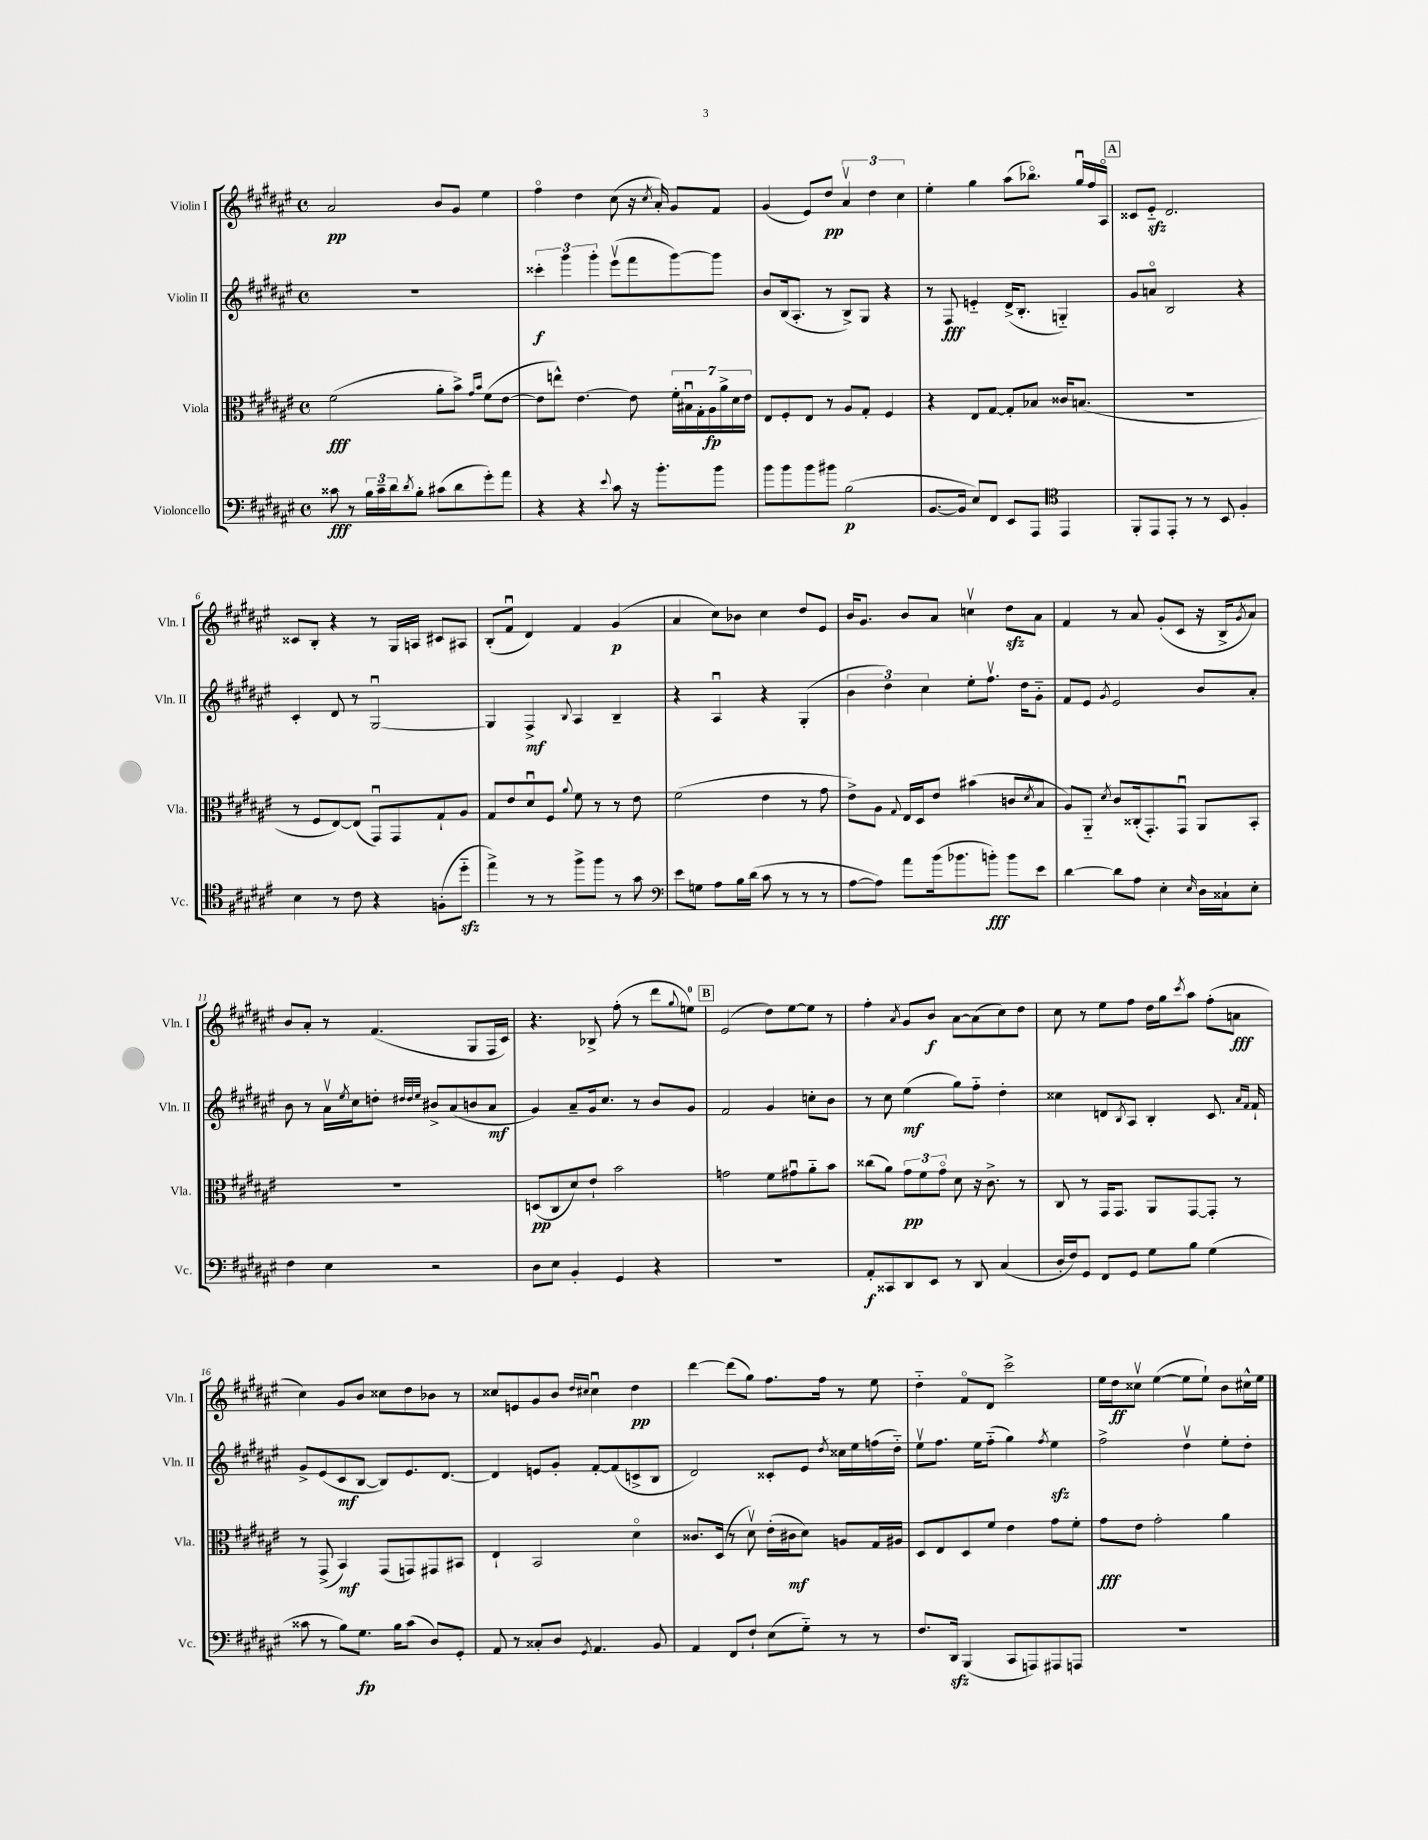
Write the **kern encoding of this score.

**kern	**dynam	**kern	**dynam	**kern	**dynam	**kern	**dynam
*part4	*part4	*part3	*part3	*part2	*part2	*part1	*part1
*staff4	*staff4	*staff3	*staff3	*staff2	*staff2	*staff1	*staff1
*I"Violoncello	*	*I"Viola	*	*I"Violin II	*	*I"Violin I	*
*I'Vc.	*	*I'Vla.	*	*I'Vln. II	*	*I'Vln. I	*
*clefF4	*	*clefC3	*	*clefG2	*	*clefG2	*
*k[f#c#g#d#a#e#]	*	*k[f#c#g#d#a#e#]	*	*k[f#c#g#d#a#e#]	*	*k[f#c#g#d#a#e#]	*
*M4/4	*	*M4/4	*	*M4/4	*	*M4/4	*
*met(c)	*	*met(c)	*	*met(c)	*	*met(c)	*
=1	=1	=1	=1	=1	=1	=1	=1
8c##X\	fff	(2f#\	fff	1r	.	2a#/	pp
8r	.	.	.	.	.	.	.
24B\LL	.	.	.	.	.	.	.
24c##~\	.	.	.	.	.	.	.
24d#\J	.	.	.	.	.	.	.
8qd#/	.	.	.	.	.	.	.
8B'\J	.	.	.	.	.	.	.
(8c#X\L	.	8a#'\L	.	.	.	8b/L	.
8d#\	.	8b^\J)	.	.	.	8g#/J	.
.	.	16qqg#/LL	.	.	.	.	.
.	.	16qqb/JJ	.	.	.	.	.
8g#'\)	.	(8f#\L	.	.	.	4ee#\	.
8a#\J	.	[8e#\J	.	.	.	.	.
=2	=2	=2	=2	=2	=2	=2	=2
4r	.	8e#\L]	.	6ccc##X'\	f	4ff#\	.
.	.	8een^^\J)	.	.	.	.	.
.	.	.	.	6ggg#\	.	.	.
4r	.	[4.e#\	.	.	.	4dd#\	.
.	.	.	.	6ggg#'\	.	.	.
8qqe#/	.	.	.	.	.	.	.
8c#\	.	.	.	(8eee#v\L	.	(8cc#\	.
16r	.	8e#\]	.	8fff#\	.	16r	.
.	.	.	.	.	.	8qcc#/	.
8.b'\L	.	.	.	.	.	16a#'/)	.
.	.	28f#'\LL	.	[8ggg#\)	.	8g#/L	.
.	.	28B#Xu\	.	.	.	.	.
.	.	28G#'\	.	.	.	.	.
.	.	28A#\	fp	.	.	.	.
8b\J	.	.	.	8ggg#\J]	.	8f#/J	.
.	.	28a#^\	.	.	.	.	.
.	.	28d#\	.	.	.	.	.
.	.	28e#\JJ	.	.	.	.	.
=3	=3	=3	=3	=3	=3	=3	=3
8b\L	.	8E#/L	.	8b/L	.	(4g#/	.
8b\	.	8F#'/	.	(16B/k	.	.	.
.	.	.	.	8.A#'/J	.	.	.
8b\	.	8E#/J	.	.	.	8e#/L)	.
8b#X\J	.	8r	.	8r	.	8dd#/J	pp
(2B\	p	8A#/L	.	8B^/L)	.	6a#v/	.
.	.	8G#'/J	.	8G#/J	.	.	.
.	.	.	.	.	.	6dd#\	.
.	.	4F#/	.	4r	.	.	.
.	.	.	.	.	.	6cc#\	.
=4	=4	=4	=4	=4	=4	=4	=4
[8.BB/L	.	4r	.	8r	.	4ee#'\	.
.	.	.	.	8F#/	fff	.	.
16BB/Jk]	.	.	.	.	.	.	.
8E#/L)	.	8E#/L	.	4en/	.	4gg#\	.
8FF#/J	.	[8G#/J	.	.	.	.	.
8EE#/L	.	8G#'/L]	.	(16d#^/KL	.	(8aa#\L	.
.	.	.	.	8.B'/J	.	.	.
8AAA#/J	.	8B-X/J	.	.	.	8.bb-X\J)	.
*clefC4	*	*	*	*	*	*	*
4EE#/	.	16c##X/KL	.	4Gn/)	.	.	.
.	.	(8.Bn/J	.	.	.	16gg#u/LL	.
.	.	.	.	.	.	16ff#/	.
.	.	.	.	.	.	16A#/JJ	.
!!LO:REH:place=s1:t=A
=5	=5	=5	=5	=5	=5	=5	=5
8FF#'/L	.	1r	.	8g#/L	.	8c##X/L	.
8EE#/	.	.	.	8an/J	.	8e#zz/J	.
8EE#'/J	.	.	.	2B/	.	2.d#/	.
8r	.	.	.	.	.	.	.
8r	.	.	.	.	.	.	.
8BB/	.	.	.	.	.	.	.
4F#'/	.	.	.	4r	.	.	.
!!LO:LB:g=z
=6	=6	=6	=6	=6	=6	=6	=6
4B\	.	8r	.	4c#'/	.	8c##X/L	.
.	.	8F#/L	.	.	.	8B'/J	.
8r	.	[8E#/)	.	8d#/	.	4r	.
8c#\	.	(8E#/J]	.	8r	.	.	.
4r	.	8GG#u/L)	.	[2G#u/	.	8r	.
.	.	8GG#/	.	.	.	16G#/LL	.
.	.	.	.	.	.	16An/JJ	.
(8Fn'\L	.	8G#`/	.	.	.	8c#X/L	.
8dd#zz\J	.	8A#/J	.	.	.	8A#X/J	.
=7	=7	=7	=7	=7	=7	=7	=7
4ee#^\)	.	8G#/L	.	4G#/]	.	(8B'/L	.
.	.	8e#/	.	.	.	8f#u/J	.
8r	.	8d#u/	.	4F#^/	mf	4d#/)	.
8r	.	8F#/J	.	.	.	.	.
.	.	8qqa#/	.	8qqB/	.	.	.
8ff#^\L	.	8f#\	.	4A#/	.	4f#/	.
8ff#\J	.	8r	.	.	.	.	.
8r	.	8r	.	4B~/	.	(4g#/	p
8g#\	.	8e#\	.	.	.	.	.
=8	=8	=8	=8	=8	=8	=8	=8
*clefF4	*	*	*	*	*	*	*
8e#\L	.	(2f#\	.	4r	.	4a#/	.
8Gn\J	.	.	.	.	.	.	.
8A#\L	.	.	.	4A#u/	.	8cc#\L)	.
16B\L	.	.	.	.	.	8b-X\J	.
(16d#\JJ	.	.	.	.	.	.	.
8c#\	.	4e#\	.	4r	.	4cc#\	.
8r	.	.	.	.	.	.	.
8r	.	8r	.	(4G#'/	.	8dd#/L	.
8r	.	8g#\	.	.	.	8e#/J	.
=9	=9	=9	=9	=9	=9	=9	=9
[8A#\L	.	8e#^\L)	.	6b\	.	16b/KL	.
.	.	.	.	.	.	8.g#/J	.
8A#\J])	.	8A#\J	.	.	.	.	.
.	.	.	.	6dd#\)	.	.	.
.	.	8qqG#/	.	.	.	.	.
8a#\L	.	16E#/LL	.	.	.	8b/L	.
.	.	16D#/J	.	.	.	.	.
.	.	.	.	6cc#\	.	.	.
(16b\k	.	8e#/J	.	.	.	8a#/J	.
8.b-X\	.	.	.	.	.	.	.
.	.	(4b#X\	.	8ee#'\L	.	4ccnv\	.
8bn'\J)	fff	.	.	8.ff#v\J	.	.	.
8b\L	.	8cn/L	.	.	.	8dd#zz\L	.
.	.	.	.	16dd#\KL	.	.	.
.	.	8qd#/	.	.	.	.	.
8e#\J	.	8B/J	.	8g#\J	.	8a#\J	.
=10	=10	=10	=10	=10	=10	=10	=10
[4d#\	.	8A#/L)	.	8f#/L	.	4f#/	.
.	.	8AA#/J	.	8e#/J	.	.	.
.	.	8qd#/	.	8qg#/	.	.	.
8d#\L]	.	8c#/L	.	2e#/	.	8r	.
8A#\J	.	(16C##X'/k	.	.	.	8a#/	.
.	.	8.GG#'/)	.	.	.	.	.
4E#'\	.	.	.	.	.	(8g#'/L	.
.	.	8GG#u/J	.	.	.	8c#/J	.
16qqE#/	.	.	.	.	.	.	.
16D#\LL	.	8AA#/L	.	8b/L	.	16r	.
16C##X`\J	.	.	.	.	.	16B^/KL	.
.	.	.	.	.	.	8qg#/	.
8E#'\J	.	8BB'/J	.	8a#'/J	.	8a#/J)	.
!!LO:LB:g=z
=11	=11	=11	=11	=11	=11	=11	=11
4F#\	.	1r	.	8b\	.	8b/L	.
.	.	.	.	8r	.	8a#'/J	.
4E#\	.	.	.	16a#v\LL	.	8r	.
.	.	.	.	8qee#/	.	.	.
.	.	.	.	16cc#\J	.	.	.
.	.	.	.	8ddn'\J	.	(4.f#/	.
.	.	.	.	32qqdd#X/LLL	.	.	.
.	.	.	.	32qqdd#/	.	.	.
.	.	.	.	32qqee#/JJJ	.	.	.
2r	.	.	.	8b#X^/L	.	.	.
.	.	.	.	(8a#/	.	.	.
.	.	.	.	8bn/	.	8G#/L	.
.	.	.	.	8a#/J	mf	16F#/L	.
.	.	.	.	.	.	16c#/JJ)	.
=12	=12	=12	=12	=12	=12	=12	=12
8D#\L	.	(8Dn/L	pp	4g#/)	.	4.r	.
8E#\J	.	8C#/	.	.	.	.	.
4BB'/	.	8d#/)	.	8a#~/L	.	.	.
.	.	8e#`/J	.	16g#/k	.	8B-X^/	.
.	.	.	.	8.cc#/J	.	.	.
4GG#/	.	2b\	.	.	.	(8ff#'\	.
.	.	.	.	8r	.	8r	.
4r	.	.	.	8b/L	.	8ddd#\L	.
.	.	.	.	.	.	8qqgg#/	.
.	.	.	.	8g#/J	.	8een\J)	.
!!LO:REH:place=s1:t=B
=13	=13	=13	=13	=13	=13	=13	=13
1r	.	2gn\	.	2f#/	.	(2e#/	.
.	.	8f#\L	.	4g#/	.	8dd#\L)	.
.	.	8g#Xu\	.	.	.	[8ee#\	.
.	.	8a#\	.	8ccn'\L	.	8ee#\J]	.
.	.	8b\J	.	8b\J	.	8r	.
=14	=14	=14	=14	=14	=14	=14	=14
8AA#'/L	f	(8cc##X\L	.	8r	.	4ff#'\	.
8CC##X/	.	8a#\J)	.	8cc#\	.	.	.
.	.	.	.	.	.	8qa#/	.
8DD#/	.	12g#\L	pp	(4ee#\	mf	8g#/L	.
.	.	12f#\	.	.	.	.	.
8EE#/J	.	.	.	.	.	8b/J	f
.	.	12g#\J	.	.	.	.	.
8r	.	8d#\	.	8gg#\L)	.	[8a#\L	.
8DD#/	.	16r	.	8ff#\J	.	(8a#\]	.
.	.	8.c#^\	.	.	.	.	.
(4C#/	.	.	.	4dd#'\	.	8cc#\)	.
.	.	8r	.	.	.	8dd#\J	.
=15	=15	=15	=15	=15	=15	=15	=15
16D#'/LL	.	8C#/	.	4cc##X\	.	8cc#\	.
16F#/J)	.	.	.	.	.	.	.
8GG#/J	.	8r	.	.	.	8r	.
8FF#/L	.	16GG#/KL	.	8dn/L	.	8ee#\L	.
.	.	8.GG#/J	.	.	.	.	.
.	.	.	.	8qB/	.	.	.
8GG#/J	.	.	.	8A#/J	.	8ff#\J	.
8G#\L	.	8AA#/L	.	4B'/	.	16dd#\LL	.
.	.	.	.	.	.	16gg#\J	.
.	.	.	.	.	.	8qccc#/	.
8B\J	.	[8GG#/	.	.	.	8aa#\J	.
(4G#\	.	8GG#'/J]	.	8.c#/	.	(8ff#'\L	.
.	.	8r	.	.	.	8an\J	fff
.	.	.	.	16qqa#/LL	.	.	.
.	.	.	.	16qqf#/JJ	.	.	.
.	.	.	.	16f#`/	.	.	.
!!LO:LB:g=z
=16	=16	=16	=16	=16	=16	=16	=16
8c##X\	.	8r	.	8g#^/L	.	4cc#\)	.
8r	.	(8GG#^/	.	(8e#/	.	.	.
8B\L)	.	4BB/)	mf	8c#/	mf	8g#/L	.
8.G#\J	fp	.	.	[8B/J	.	8b/J	.
.	.	(8GG#/L	.	8B/L])	.	8cc##X\L	.
16B\KL	.	.	.	.	.	.	.
(8c##\J	.	8GGn/)	.	8.e#/	.	8dd#\	.
8D#/L)	.	8GG#X/	.	.	.	8b-X\J	.
.	.	.	.	[8.d#/J	.	.	.
8GG#'/J	.	8BB#X/J	.	.	.	8r	.
=17	=17	=17	=17	=17	=17	=17	=17
8AA#/	.	4E#`/	.	4d#/]	.	8cc##X/L	.
8r	.	.	.	.	.	8en/	.
8C##X'/L	.	2BB/	.	8en/L	.	8g#/	.
8D#/J	.	.	.	8g#'/J	.	8b/J	.
.	.	.	.	.	.	16qqdd#/LL	.
8qGG#/	.	.	.	.	.	16qqcc#X/JJ	.
4.AA#/	.	.	.	[8f#'/L	.	4cc#u\	.
.	.	.	.	(8f#/]	.	.	.
.	.	4d#\	.	8cn^/	.	4dd#\	pp
8BB/	.	.	.	8B/J	.	.	.
=18	=18	=18	=18	=18	=18	=18	=18
4AA#/	.	8.c##X/L	.	2d#/)	.	[4ddd#\	.
.	.	(16D#/Jk	.	.	.	.	.
8FF#/L	.	8r	.	.	.	(8ddd#\L]	.
8F#`/J	.	8d#v\)	.	.	.	8gg#\J)	.
(8E#\L	.	(16e#'\LL	.	8c##X'/L	.	8.ff#\L	.
.	.	16c#X\J	mf	.	.	.	.
8G#\J)	.	8d#\J)	.	8e#/J	.	.	.
.	.	.	.	.	.	16ff#\Jk	.
.	.	.	.	8qdd#/	.	.	.
8r	.	8An/L	.	16cc##X\LL	.	8r	.
.	.	.	.	16ee#\	.	.	.
8r	.	16G#/L	.	(16ffn\	.	8ee#\	.
.	.	16A#X/JJ	.	16dd#\JJ)	.	.	.
=19	=19	=19	=19	=19	=19	=19	=19
8.F#/L	.	8D#/L	.	8ee#v\L	.	4dd#\	.
.	.	8E#/	.	8.ff#\J	.	.	.
16DD#zz/Jk	.	.	.	.	.	.	.
(4BBB/	.	8D#/	.	.	.	8f#/L	.
.	.	.	.	16ee#\KL	.	.	.
.	.	8f#/J	.	(8ff#\J	.	8d#/J	.
8CC#/L	.	4e#\	.	4gg#\)	.	2ccc#^\	.
8AAAn/)	.	.	.	.	.	.	.
.	.	.	.	8qff#/	.	.	.
8AAA#X/	.	8g#\L	.	4ee#zz\	.	.	.
8AAAn/J	.	8f#'\J	.	.	.	.	.
=20	=20	=20	=20	=20	=20	=20	=20
1r	.	8g#\L	fff	2ff#^\	.	16ee#\LL	.
.	.	.	.	.	.	16dd#\J	ff
.	.	8e#\J	.	.	.	8cc##Xv\J	.
.	.	2g#'\	.	.	.	([4ee#\	.
.	.	.	.	4dd#v\	.	8ee#\L]	.
.	.	.	.	.	.	8ee#`\J)	.
.	.	4a#\	.	8ee#'\L	.	8b\L	.
.	.	.	.	8dd#'\J	.	16cc#X^^\L	.
.	.	.	.	.	.	16ee#\JJ	.
==	==	==	==	==	==	==	==
*-	*-	*-	*-	*-	*-	*-	*-
